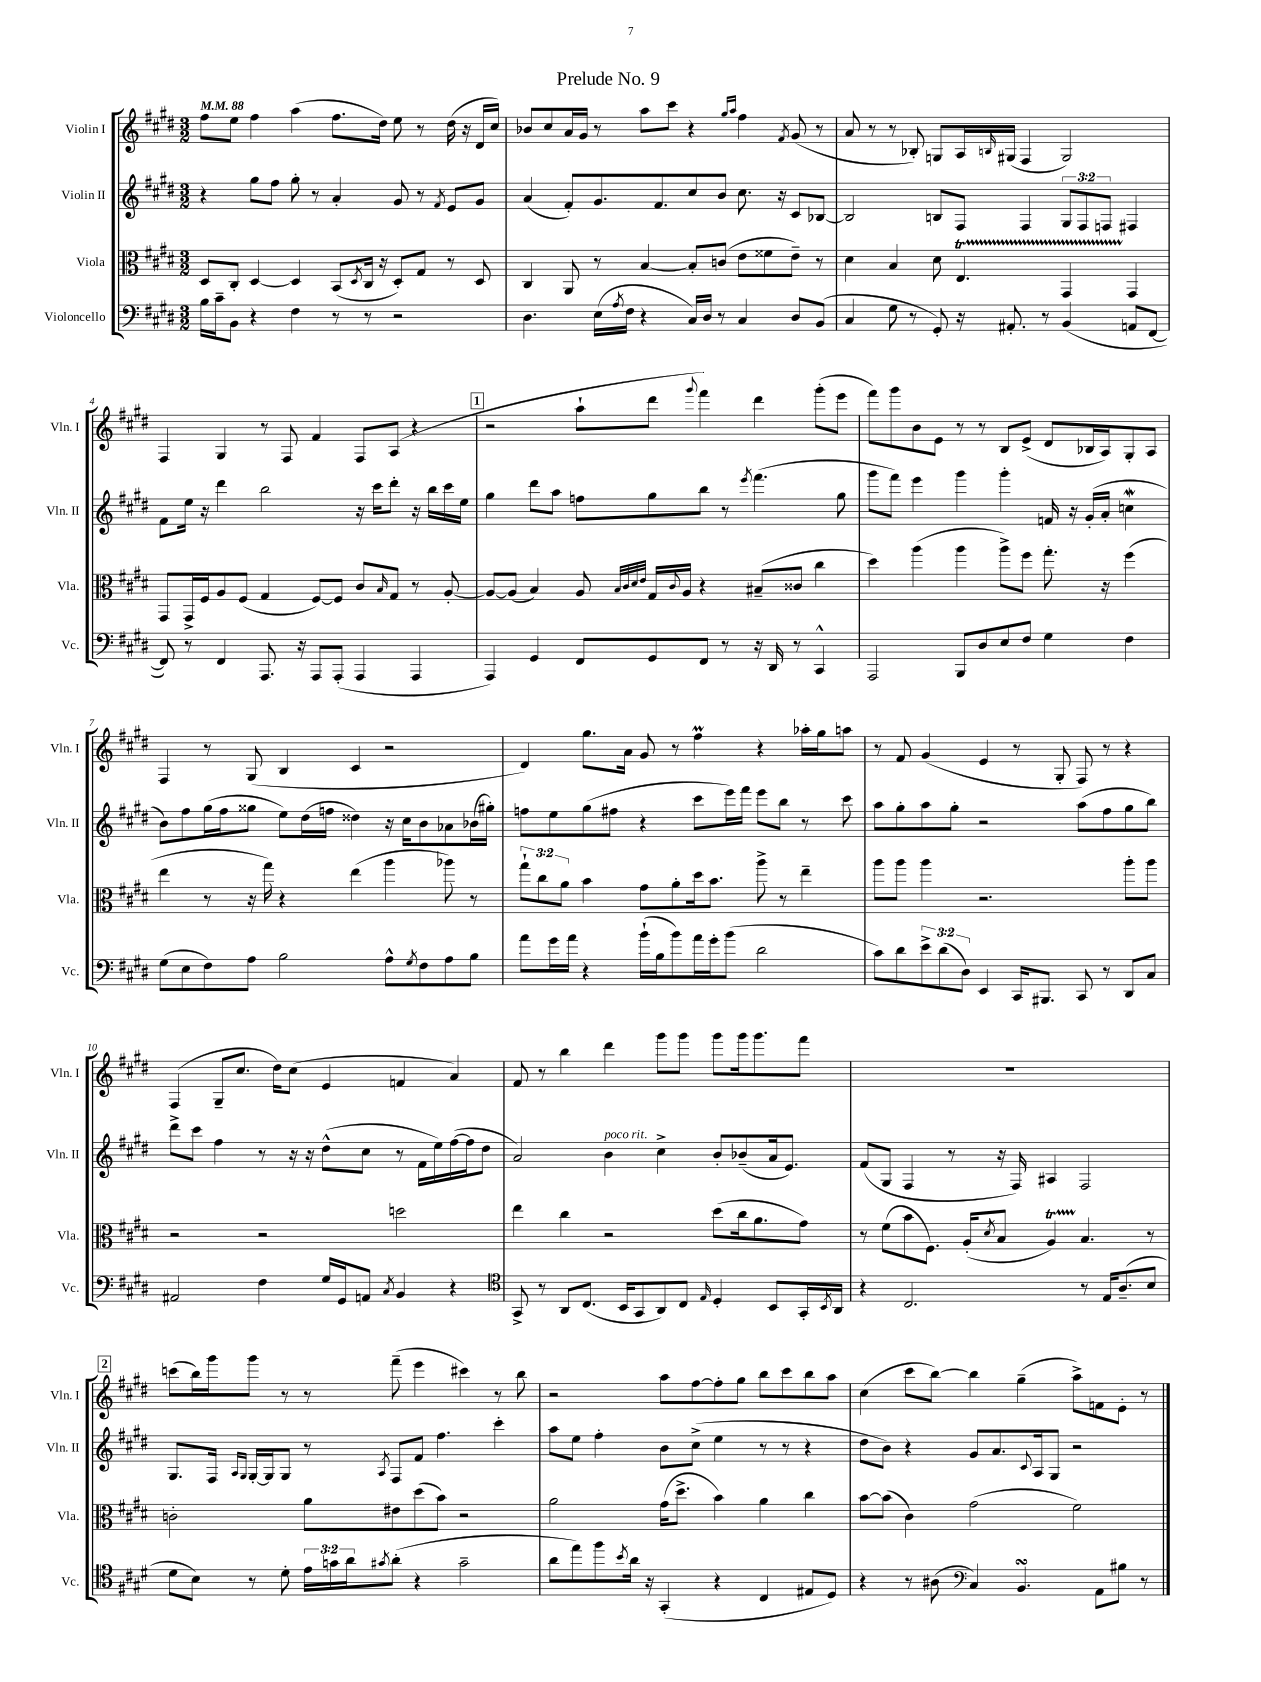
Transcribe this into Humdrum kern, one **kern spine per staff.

**kern	**kern	**kern	**kern
*staff4	*staff3	*staff2	*staff1
*clefF4	*clefC3	*clefG2	*clefG2
*k[f#c#g#d#]	*k[f#c#g#d#]	*k[f#c#g#d#]	*k[f#c#g#d#]
*M3/2	*M3/2	*M3/2	*M3/2
*MM88	*MM88	*MM88	*MM88
16B\LL	8D#/L	4r	8ff#\L
16c#~\J	.	.	.
8BB\J	8C#'/J	.	8ee\J
4r	[4D#/	8gg#\L	4ff#\
.	.	8ff#\J	.
4F#\	4D#/]	8gg#'\	(4aa\
.	.	8r	.
8r	(8BB/L	4a'/	8.ff#\L
.	8qD#/	.	.
8r	16C#/Jk	.	.
.	16r	.	16dd#\Jk)
2r	8D#'/L)	8g#/	8ee\
.	8G#/J	8r	8r
.	.	8qf#/	.
.	8r	8e/L	(16dd#\
.	.	.	16r
.	8D#/	8g#/J	16d#/LL
.	.	.	16cc#/JJ)
=	=	=	=
4.D#\	4C#/	(4a/	8b-/L
.	.	.	8cc#/
.	8AA/	8f#'/L)	16a/L
.	.	.	16g#/JJ
(16E\LL	8r	8.g#/	8r
8qA/	.	.	.
16F#\JJ	.	.	.
4r	[4B/	.	8aa\L
.	.	8.f#/	.
.	.	.	8ccc#\J
16C#/LL)	8B'/]L	8cc#/	4r
16D#/JJ	.	.	.
8r	(8c/J	8b/J	.
.	.	.	16qqgg#/LL
.	.	.	16qqaa/JJ
4C#/	8e\L	8.cc#\	4ff#\
.	8f##\	.	.
.	.	16r	.
.	.	.	8qf#/
8D#/L	8e~\J)	8c#/L	(8g#/
(8BB/J	8r	[8B-/J	8r
=	=	=	=
4C#/	4d#\	2B-/]	8a/
.	.	.	8r
8G#\	4B/	.	8r
8r	.	.	8B-'/)
8GG#'/)	8d#\	8B/L	8G/L
16r	4.E/	8F#/J	16A/L
.	.	.	16qqB/
8.AA#'/	.	.	(16G#/JJ
.	.	4F#/	4F#/
8r	.	.	.
(4BB/	4GG#/	12G#/L	2G#/)
.	.	12F#/	.
.	.	12F/J	.
8AA/L	4GG#/	4F#/	.
[8FF#/J	.	.	.
=	=	=	=
8FF#/])	8GG#/L	8f#\L	4F#/
8r	16GG#^/L	16ee\Jk	.
.	16F#/J	16r	.
4FF#/	8A/	4ddd#\	4G#/
.	(8F#/J	.	.
8.AAA/	4G#/	2bb\	8r
.	.	.	8F#/
16r	.	.	.
8AAA/L	[8F#/L)	.	4f#/
(8AAA'/J	8F#/]J	.	.
4AAA/	8c#/L	16r	8F#/L
.	.	16ccc#\LK	.
.	16qqB/	.	.
.	8G#/J	8ddd#'\J	(8A/J
4AAA/	8r	16r	4r
.	.	16bb\LL	.
.	[8A'/	16ccc#\	.
.	.	16ee\JJ	.
=	=	=	=
4AAA/)	8A/_L	4gg#\	2r
.	(8A/]J	.	.
4GG#/	4B/)	8ddd#\L	.
.	.	8aa\J	.
8FF#/L	8A/	8ff\L	8aa`\L
.	32qqB/LLL	.	.
.	32qqc#/	.	.
.	32qqd#/	.	.
.	32qqe/JJJ	.	.
8GG#/	16G#/LL	8gg#\	8ddd#\J
.	8qqc#/	.	.
.	16A/JJ	.	.
.	.	.	8qqggg#/
8FF#/J	4r	8bb\J	4fff#\)
8r	.	8r	.
.	.	8qeee/	.
16r	(8B#~/L	(4.fff#\	4ddd#\
16DD#/	.	.	.
8r	8c##/J	.	.
4CC#^^/	4cc#\	.	(8ggg#'\L
.	.	8gg#\	8eee\J
=	=	=	=
2AAA/	4dd#\)	8ggg#\L	8fff#\L)
.	.	8fff#\J)	8ggg#\
.	(4aa\	4eee\	8b\
.	.	.	8e\J
8BBB/L	4aa\	4ggg#\	8r
8D#/	.	.	8r
8E/	8aa^\L)	4ggg#'\	8B/L
8F#/J	8ff#\J	.	(8e^/J
4G#\	8.gg#'\	16f/	8d#/L
.	.	16r	.
.	.	(16g#'/LL	16B-/L
.	16r	16a'/JJ	16A/J)
4F#\	(4ff#\	4cc\	8G#'/
.	.	.	8A/J
=	=	=	=
(8G#\L	4ee\	8b\L)	4F#/
8E\	.	8ff#\	.
8F#\)	8r	(16gg#\L	8r
.	.	16ff#\J	.
8A\J	16r	8gg##\J	(8G#/
.	16gg#\)	.	.
2B\	4r	8ee\L)	4B/
.	.	(16dd#\L	.
.	.	16ff\JJ	.
.	(4ee\	4dd##\)	4c#/
8A^^\L	4aa\	16r	2r
.	.	16cc#\LK	.
8qG#/	.	.	.
8F#\	.	8b\	.
8A\	8aa-\)	8a-\	.
8B\J	8r	(16b-\L	.
.	.	16gg#'\JJ)	.
=	=	=	=
8a\L	12gg#`\L	8ff\L	4d#/)
.	12cc#\	.	.
16g#\L	.	8ee\	.
.	12a\J	.	.
16a\JJ	.	.	.
4r	4b\	(8gg#\	8.gg#\L
.	.	8ff#\J	.
.	.	.	16a\Jk
(16b`\LL	8g#\L	4r	8g#/
16B\J	.	.	.
8b\)	8a'\	.	8r
16a\L	16dd#\k	8ccc#\L	4ff#\
16g#'\J	8.b\J	.	.
(8b\J	.	16eee\L)	.
.	.	16fff#\JJ	.
2d#\	8aa^\	8eee\L	4r
.	8r	8bb\J	.
.	4ee~\	8r	16aa-'\LL
.	.	.	16gg#\J
.	.	8ccc#\	8aa\J
=	=	=	=
8c#\L)	8aa\L	8aa\L	8r
8d#\	8aa\J	8gg#'\	8f#/
12e^\	4aa\	8aa\	(4g#/
(12d#\	.	.	.
.	.	8gg#'\J	.
12D#\J)	.	.	.
4EE/	2.r	2r	4e/
16CC#/LK	.	.	8r
8.BBB#/J	.	.	.
.	.	.	8G#'/
8CC#/	.	(8aa\L	8F#/)
8r	.	8ff#\	8r
8DD#/L	8aa'\L	8gg#\	4r
8C#/J	8aa\J	8bb\J)	.
=	=	=	=
2AA#/	2r	8ddd#^\L	(4F#/
.	.	8ccc#\J	.
.	.	4ff#\	8G#~/L
.	.	.	8.cc#/J
4F#\	2r	8r	.
.	.	.	16dd#\LK)
.	.	16r	(8cc#\J
.	.	16r	.
16G#/LL	.	(8dd#^^\L	4e/
16GG#/J	.	.	.
8AA/J	.	8cc#\J	.
8qC#/	.	.	.
4BB/	2dd\	8r	4f/
.	.	16f#\LL	.
.	.	16ee\)	.
4r	.	([16ff#\	4a/)
.	.	16ff#\]J	.
.	.	8dd#\J	.
=	=	=	=
*clefC4	*	*	*
8GG#^/	4ee\	2a/)	8f#/
8r	.	.	8r
8AA/L	4cc#\	.	4bb\
(8.C#/J	.	.	.
.	2r	4b\	4ddd#\
16BB/LK	.	.	.
8GG#/	.	.	.
8AA/)	.	4cc#^\	8ggg#\L
8C#/J	.	.	8ggg#\J
16qqE/	.	.	.
4D#'/	(8dd#\L	8b'/L	8ggg#\L
.	16cc#\k	(8b-~/	16ggg#\k
.	8.a\	.	8.ggg#\
8BB/L	.	16a/k	.
.	.	8.e/J)	.
16GG#'/L	8g#\J)	.	8fff#\J
8qBB/	.	.	.
16AA/JJ	.	.	.
=	=	=	=
4r	8r	(8f#/L	1.r
.	(8f#\L	8G#/J	.
2.C#/	8b\	4F#/	.
.	8.F#\J)	.	.
.	.	8r	.
.	(16A'/LK	.	.
.	8qd#/	.	.
.	8B/J	16r	.
.	.	16F#/)	.
.	4A/)	4A#/	.
8r	4.B/	2F#/	.
16E/LK	.	.	.
(8.A~/	.	.	.
8B/J	8r	.	.
=	=	=	=
8d#\L	2c'\	8.G#/L	(8ccc\L
8B\J)	.	.	16bb\L)
.	.	16F#/Jk	16ggg#\J
.	.	16qqA/LL	.
.	.	16qqG#/JJ	.
8r	.	[16G#'/LL	8ggg#\J
.	.	16G#/]J	.
8d#'\	.	8G#/J	8r
24e\LL	8a\L	8r	8r
24g\	.	.	.
24a\J	.	.	.
8qg#/	.	8qA/	.
(8a'\J	8e#\	8F#/L	(8fff#~\
4r	(8dd#\	8f#/J	4eee\
.	8b\J)	4.ff#\	.
2g#~\	2r	.	4ccc#\)
.	.	4ccc#'\	8r
.	.	.	8bb\
=	=	=	=
8a\L	2a\	8aa\L	2r
8ee\)	.	8ee\J	.
8ff#\	.	4ff#'\	.
8qb/	.	.	.
16a\Jk	.	.	.
16r	.	.	.
(4GG#'/	(16g#\LK	8b\L	8aa\L
.	8.dd#^\J	.	.
.	.	(8cc#^\J	[8ff#\
4r	4b\)	4ee\	8ff#'\]
.	.	.	8gg#\J
4C#/	4a\	8r	8bb\L
.	.	8r	8ccc#\
8E#/L	4cc#\	4r	8bb\
8D#/J)	.	.	8aa\J
=	=	=	=
4r	[8b\L	8dd#\L	(4cc#\
.	(8b\]J	8b\J)	.
8r	4c#\)	4r	8ccc#\L
(8A#\	.	.	[8bb\J)
*clefF4	*	*	*
4C#/)	(2g#\	8g#/L	4bb\]
.	.	8.a/	.
4.BB/	.	.	(4gg#~\
.	.	8qqc#/	.
.	.	16A/k	.
.	.	8G#/J	.
.	2f#\)	2r	8aa^\L)
8AA\L	.	.	8f\
8B#\J	.	.	8e'\J
8r	.	.	8r
==	==	==	==
*-	*-	*-	*-
